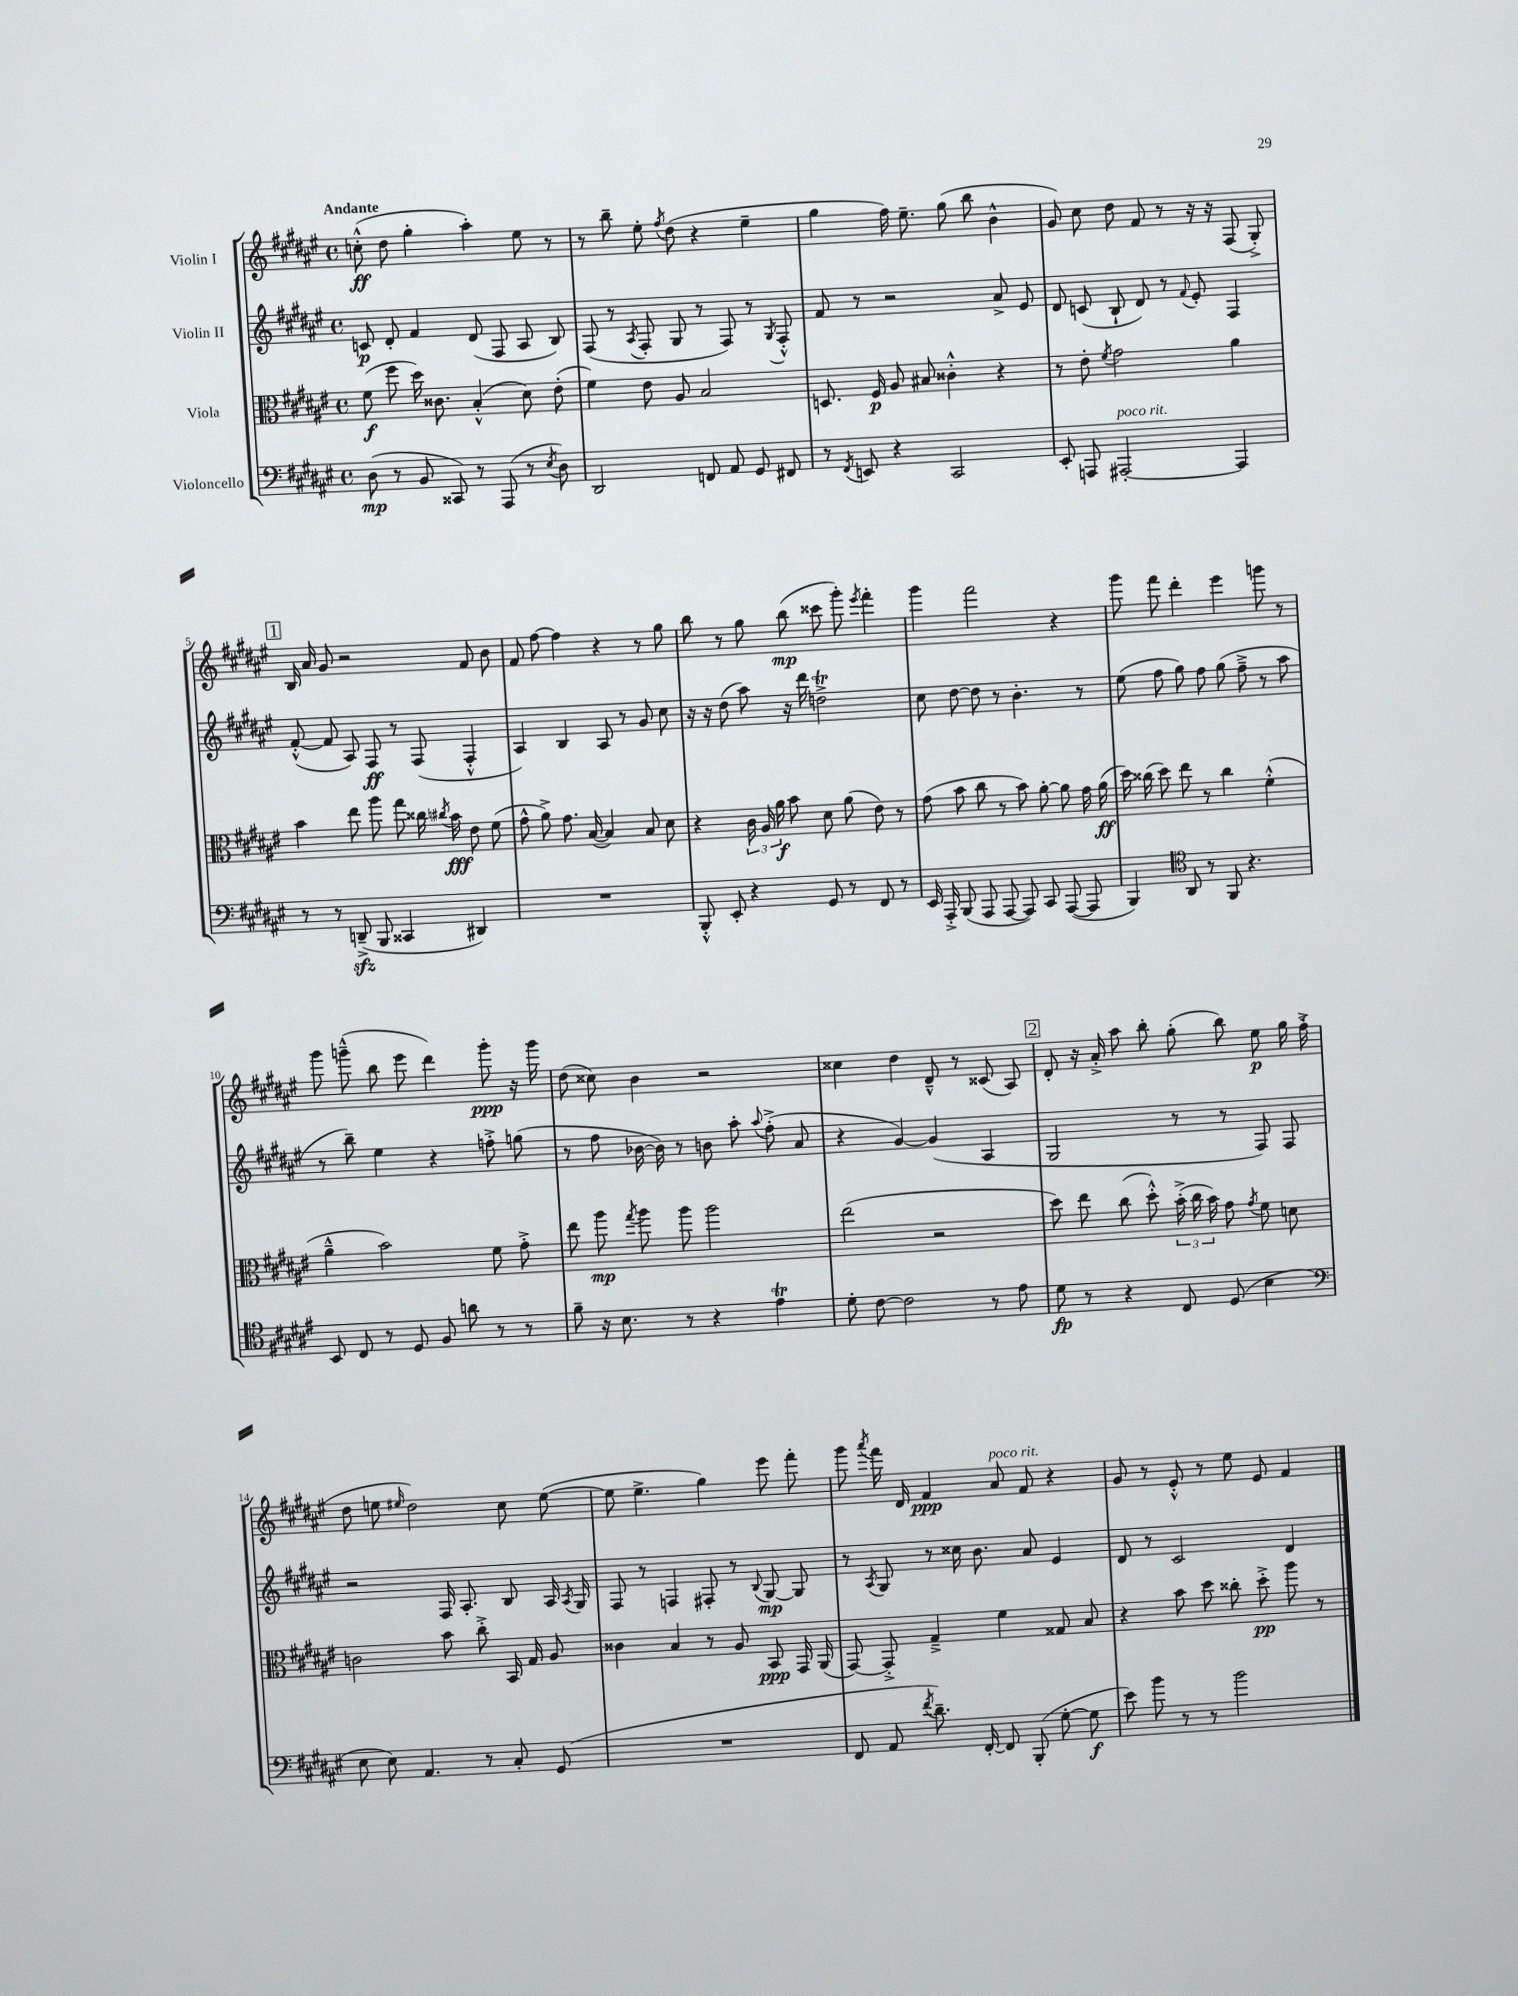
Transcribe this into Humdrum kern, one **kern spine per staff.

**kern	**kern	**kern	**kern
*staff4	*staff3	*staff2	*staff1
*clefF4	*clefC3	*clefG2	*clefG2
*k[f#c#g#d#a#e#]	*k[f#c#g#d#a#e#]	*k[f#c#g#d#a#e#]	*k[f#c#g#d#a#e#]
*M4/4	*M4/4	*M4/4	*M4/4
*met(c)	*met(c)	*met(c)	*met(c)
(8D#\	(8f#\	8c/	(8cc'^^\
8r	8ff#\	8d#'/	8dd#\
8BB/	16dd#\)	4f#/	4gg#'\
.	8.c##\	.	.
8CC##/)	.	.	.
8r	(4B'^^/	(8d#/	4aa#'\)
(8AAA#/	.	8F#/	.
8r	8d#\)	8A#/	8ee#\
8qE#/	.	.	.
8D#\)	(8e#'\	8B/)	8r
=	=	=	=
2DD#/	4f#\)	(8F#/	8r
.	.	8r	8bb~\
.	.	8qA#/	.
.	8e#\	8F#'/	8ee#'\
.	.	.	8qff#/
.	8A#/	8G#/	(8dd#\
8FF/	2B/	8r	4r
8AA#/	.	8F#/)	.
8GG#/	.	8r	4ee#~\
.	.	8qG#/	.
8FF#/	.	8F#'^^/	.
=	=	=	=
8r	8.D/	8f#/	4gg#\
8qFF#/	.	.	.
8EE/	.	8r	.
.	16F#/	.	.
4r	8A#/	2r	16ff#\)
.	.	.	8.ee#~\
.	8B#/	.	.
2CC#/	4c##'^^\	.	(8gg#\
.	.	.	8bb\
.	4r	8a#^/	4b^^\
.	.	8e#/	.
=	=	=	=
8EE#'/	8r	8d#/	8g#/)
8AAA/	8e#'\	(8c/	8cc#\
.	8qf#/	.	.
[2AAA#'/	2g#\	8B`/	8dd#\
.	.	8d#/)	8f#/
.	.	8r	8r
.	.	8qqf#/	.
.	.	8e#'/	16r
.	.	.	16r
4AAA#/]	4a#\	4F#/	(8F#/
.	.	.	8G#'^/)
=	=	=	=
8r	4b\	([8f#'^^/	16B/
.	.	.	16a#/
8r	.	8f#/]	8g#/
(8DD~^/	8ee#\	8A#/)	2r
8BBB/	8aa#\	8F#/	.
4CC##/	8gg#\	8r	.
.	16cc##\	(8F#/	.
.	8qcc#/	.	.
.	16b\	.	.
4DD#/)	8e#\	4F#'^^/	8f#/
.	(8f#\	.	8b\
=	=	=	=
1r	8g#^^\	4A#/)	8f#/
.	8a#^\)	.	[8ff#\
.	8.g#\	4B/	4ff#\]
.	([16B/	.	.
.	4B/])	8A#/	4r
.	.	8r	.
.	8B/	8g#/	8r
.	8d#\	8cc#\	8gg#\
=	=	=	=
8BBB'^^/	4r	16r	8bb\
.	.	16r	.
8EE#'/	.	(8dd#\	8r
4r	24c#\	8aa#\)	8gg#\
.	24A#/	.	.
.	24a#\	.	.
.	8b\	16r	(8bb\
.	.	16ddd#\	.
8GG#/	8d#\	2dd^\	8ccc##\
8r	(8a#\	.	8ggg#'\)
.	.	.	8qeee#/
8FF#/	8e#\)	.	4fff#'\
8r	8r	.	.
=	=	=	=
16EE#/	(8g#\	8cc#\	4ggg#\
16AAA#'^/	.	.	.
(8BBB/	8b\	[8dd#\	.
8AAA#/	8cc#\	8dd#\]	2fff#\
[8AAA#/	8r	8r	.
8AAA#/])	8b\)	4.b'\	.
8CC#/	[8a#'\	.	.
([8AAA#/	8a#\]	.	4r
8AAA#/]	16g#\	8r	.
.	(16a#\	.	.
=	=	=	=
4BBB/)	16dd#\)	(8ee#\	8ggg#\
.	(16cc##\	.	.
.	8dd#\)	8ff#\	8fff#\
*clefC4	*	*	*
8AA#/	8ee#\	8gg#\)	4ddd#'\
8r	8r	8ff#\	.
8FF#/	4cc##\	(8gg#\	4eee#\
4.r	.	8ff#~^\	.
.	(4f#'^^\	8r	8ggg\
.	.	8aa#\	8r
=	=	=	=
8BB/	4a#~^^\	8r	8ggg#\
8C#/	.	8bb~\)	(8ggg~^^\
8r	2b\)	4ee#\	8bb\
8D#/	.	.	8eee#\
8F#/	.	4r	4ddd#\)
8a\	.	.	.
8r	8f#\	8ff'^\	8ggg'\
8r	8g#'^\	(8gg\	16r
.	.	.	16ggg\
=	=	=	=
8f#~\	8ee#\	8r	(8dd#\
16r	8aa#\	8ff#\	8cc##\)
8.B\	.	.	.
.	8qgg#/	.	.
.	8aa#\	[16b-\	4b\
.	.	16b-\])	.
8r	8aa#\	8r	.
4r	2aa#\	8b\	2r
.	.	8aa#'\	.
.	.	8qqaa#/	.
4e#\	.	(8ff#'^\	.
.	.	8a#/	.
=	=	=	=
8d#'\	(2ee#\	4r	4cc##\
[8c#\	.	.	.
2c#\]	.	[4g#/)	4dd#\
.	2r	(4g#/]	8d#~^^/
.	.	.	8r
8r	.	4A#/	(8c##/
8e#\	.	.	8A#/)
=	=	=	=
8d#\	8dd#\)	2G#/	8d#'/
8r	8ee#\	.	16r
.	.	.	16a#'^/
4r	(8cc#\	.	8aa#\
.	8dd#'^^\)	.	8bb'\
8C#/	(24b'^\	8r	(8gg#'\
.	24cc#\	.	.
.	24b\)	.	.
(8D#/	8g#\	8r	8bb\)
.	8qg#/	.	.
4B\	8f#\	8F#/)	8ee#\
.	8d\	8F#/	16gg#\
.	.	.	(16ff#'^\
=	=	=	=
*clefF4	*	*	*
8E#\	2c\	2r	8dd#\
8E#\)	.	.	8ee\
.	.	.	16qqee#/
4.AA#/	.	.	2dd#\)
.	8b\	16F#/	.
.	.	8.A#'/	.
8r	8cc#'^\	.	.
8C#'/	16BB/	8B/	8cc#\
.	16G#/	.	.
(8GG#/	8A#/	16A#/	([8ee#\
.	.	8qA#/	.
.	.	16G#/	.
=	=	=	=
1r	4c##\	8F#/	8ee#\]
.	.	8r	4.ee#^\
.	4B/	4F/	.
.	8r	8F#'/	4gg#\)
.	8A#/	8r	.
.	.	8qqB/	.
.	8BB/	[8G#/	8eee#\
.	16GG#/	8G#/]	8fff#'\
.	(16AA#/	.	.
=	=	=	=
8FF#/	[8GG#/)	8r	8ggg#\
.	.	8qA#/	8qaaa#/
8AA#/	8GG#'^/]	8G#/	16fff#\
.	.	.	16d#/
8qf#/	.	.	.
8.d#~\)	4G#~^/	8r	4f#/
.	.	16cc##\	.
[16FF#'/	.	8.b\	.
8FF#/]	4f#\	.	8a#/
(8BBB'/	.	8a#/	8f#/
[8G#'\	8G##/	4e#/	4r
8G#\]	8B/	.	.
=	=	=	=
8e#\)	4r	8d#/	8g#/
8b\	.	8r	8r
8r	8b\	2c#/	8e#'^^/
8r	8dd#\	.	8r
2b\	8cc##'\	.	8ee#\
.	8dd#'^\	.	8e#/
.	8aa#\	4d#/	4f#/
.	8r	.	.
==	==	==	==
*-	*-	*-	*-
